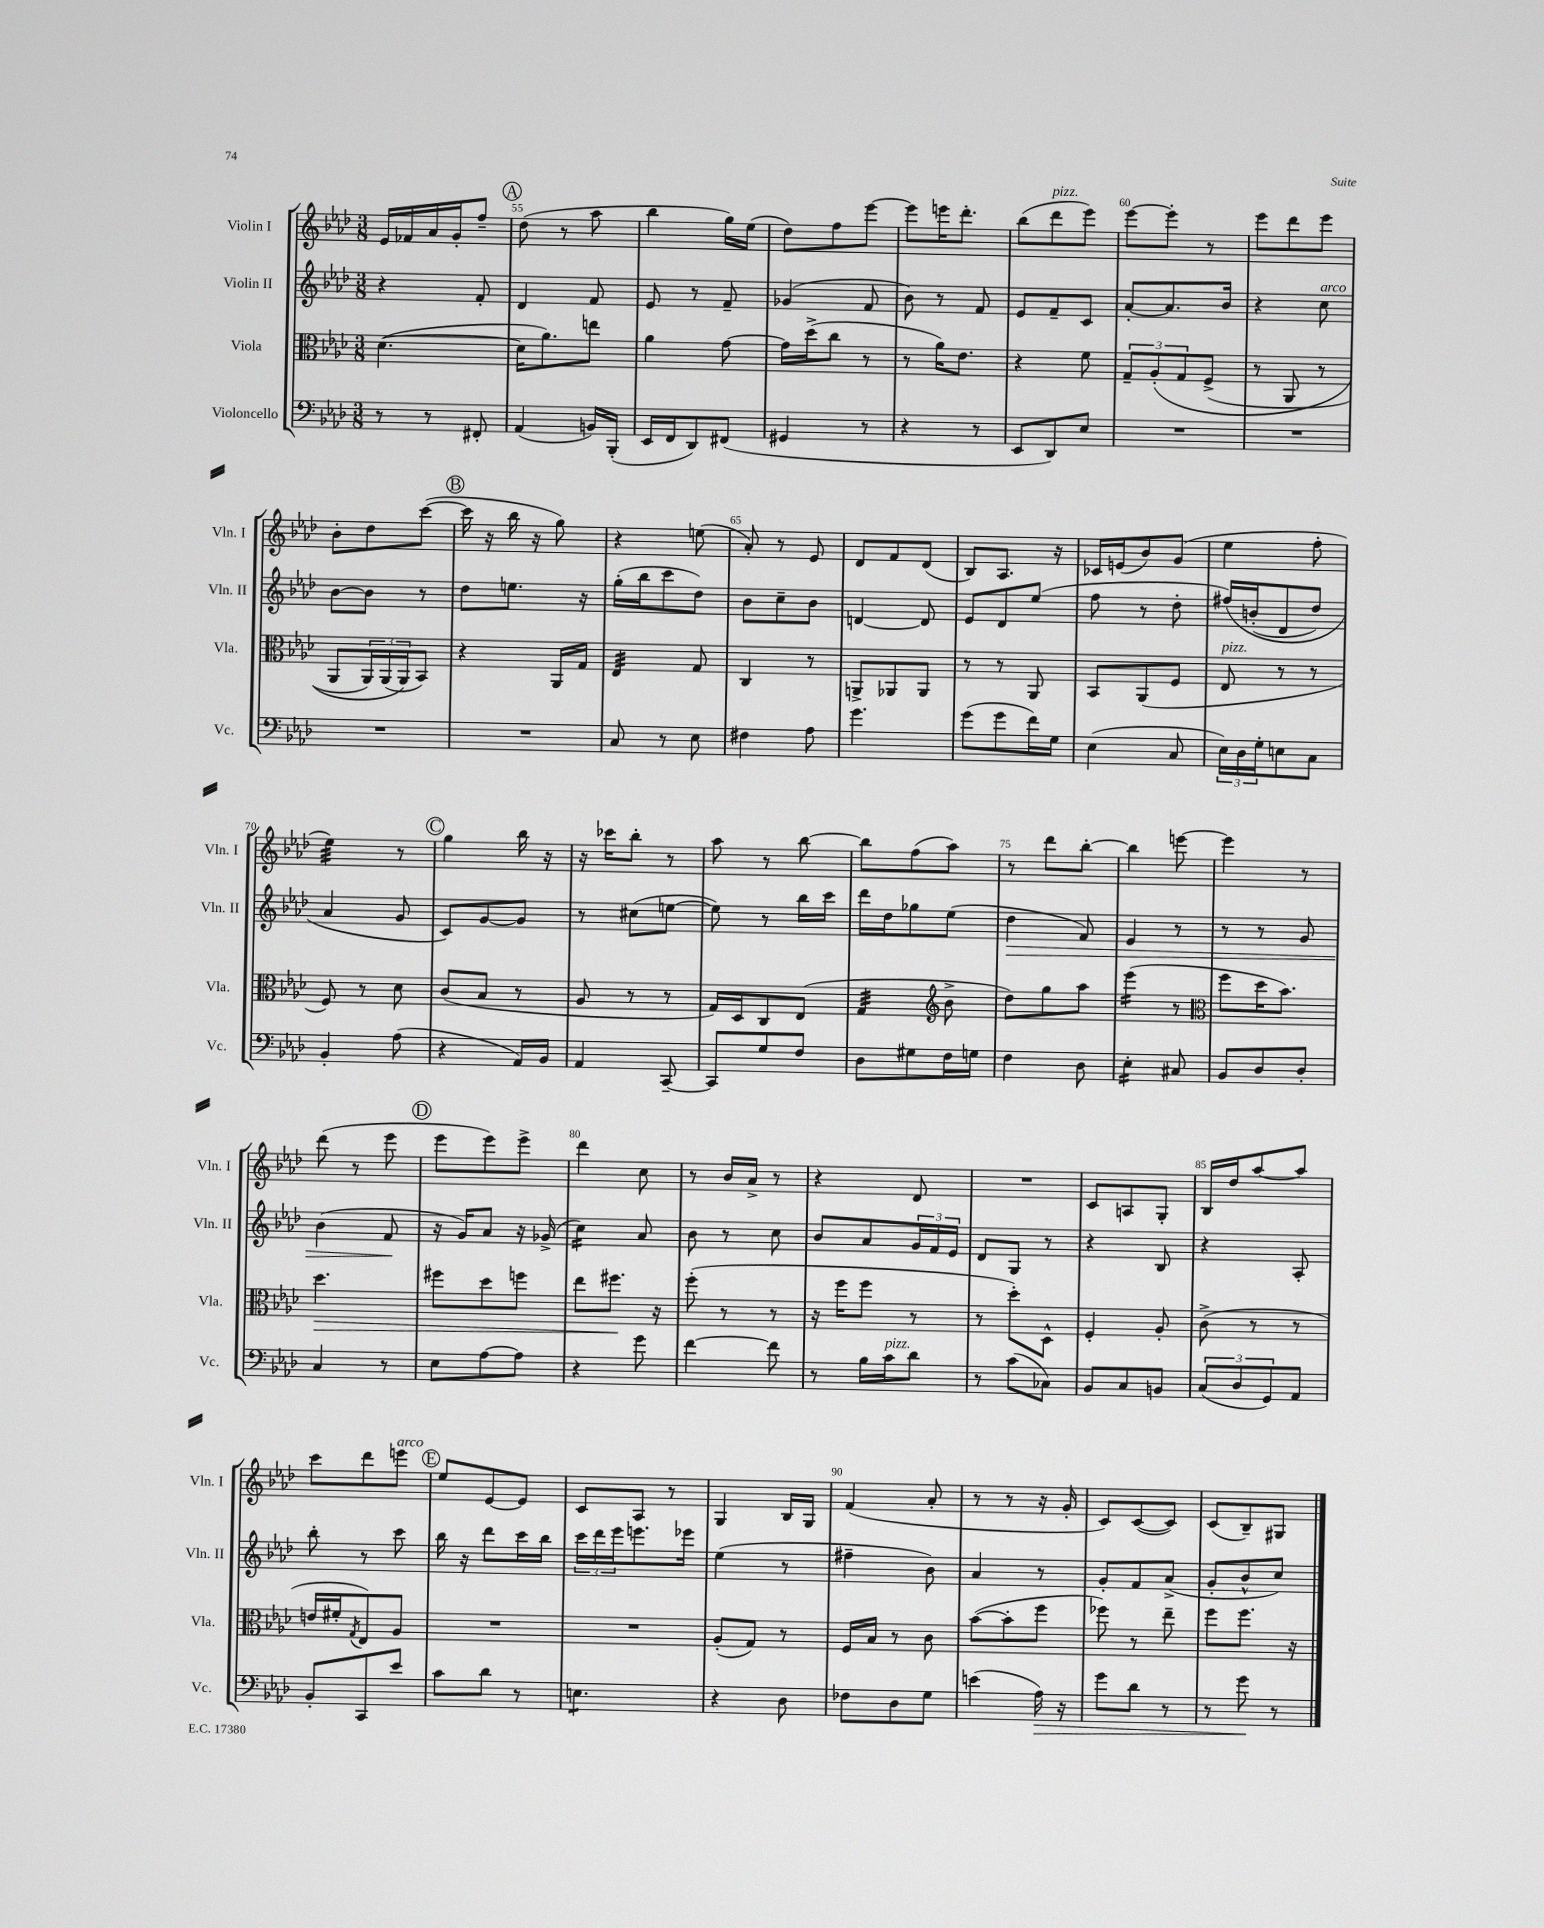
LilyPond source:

<<
\new StaffGroup <<
\new Staff = "s0" \with { instrumentName = "Violin I" shortInstrumentName = "Vln. I" } {
    \clef treble \key aes \major \numericTimeSignature \time 3/8
    ees'16 fes'16 aes'16 g'16-. f''8-- |
    \mark \markup { \circle "A" } des''8( r8 aes''8 |
    bes''4 g''16) ees''16( |
    des''8) f''8 ees'''8~ |
    ees'''8 e'''16 des'''8.-. |
    bes''8( des'''8^\markup { \italic "pizz." } ees'''8) |
    ees'''8~ ees'''8-. r8 |
    ees'''8 des'''8 ees'''8 |
    bes'8-. des''8 c'''8~( |
    \mark \markup { \circle "B" } c'''16 r16 bes''16 r16 g''8) |
    r4 e''8( |
    aes'8-.) r8 ees'8 |
    des'8 f'8 des'8( |
    bes8) aes8. r16 |
    ces'16 e'16( bes'8) g'8( |
    ees''4 f''8-. |
    ees''4:32) r8 |
    \mark \markup { \circle "C" } g''4 bes''16 r16 |
    r16 ces'''16 bes''8-. r8 |
    aes''8 r8 bes''8~ |
    bes''8 f''8( aes''8) |
    r8 des'''8 bes''8~-. |
    bes''4 e'''8~ |
    e'''4 r8 |
    des'''8( r8 ees'''8 |
    \mark \markup { \circle "D" } ees'''8 ees'''8) ees'''8-> |
    des'''4 c''8 |
    r8 bes'16 aes'16-> r8 |
    r4 des'8 |
    R4. |
    c'8 a8 g8-. |
    bes16 des''16 aes''8~ aes''8 |
    c'''8 des'''8 e'''8^\markup { \italic "arco" } |
    \mark \markup { \circle "E" } ees''8 ees'8~ ees'8 |
    c'8 aes8 r8 |
    g4 bes16 g16 |
    f'4( aes'8-. |
    r8 r8 r16 g'16-. |
    c'8) c'8~( c'8) |
    c'8( bes8--) gis8 \bar "|." |
}
\new Staff = "s1" \with { instrumentName = "Violin II" shortInstrumentName = "Vln. II" } {
    \clef treble \key aes \major \numericTimeSignature \time 3/8
    r4 f'8-. |
    \mark \markup { \circle "A" } des'4 f'8 |
    ees'8 r8 f'8-- |
    ges'4( f'8 |
    bes'8) r8 f'8 |
    ees'8 f'8-- c'8 |
    aes'8~-. aes'8. bes'16 |
    r4 c''8^\markup { \italic "arco" } |
    bes'8~ bes'8 r8 |
    \mark \markup { \circle "B" } des''8 e''8. r16 |
    g''16-.( bes''16 c'''8 des''8) |
    bes'8 c''8-- bes'8 |
    d'4~ d'8 |
    ees'8 des'8 ees''8( |
    f''8 r8 des''8-. |
    fis''16)\( b'16-.( des'8 des''8) |
    aes'4 g'8 |
    \mark \markup { \circle "C" } c'8\) g'8~ g'8 |
    r8 cis''8( e''8~ |
    e''8) r8 bes''16 c'''16 |
    des'''16 des''16 ges''8 ees''8( |
    des''4\> f'8) |
    ees'4 r8 |
    r8 r8 g'8 |
    bes'4( f'8\! |
    \mark \markup { \circle "D" } r16 g'16) aes'8 r16 ges'16->( |
    c''4:16) aes'8 |
    bes'8 r8 c''8 |
    bes'8 aes'8 \tuplet 3/2 { g'16 f'16 ees'16 } |
    des'8 g8 r8 |
    r4 bes8 |
    r4 aes8-. |
    bes''8-. r8 c'''8 |
    \mark \markup { \circle "E" } bes''16 r16 des'''8 c'''16 bes''16 |
    \tuplet 3/2 { c'''16 des'''16 ees'''16 } e'''8. ees'''16 |
    ees''4( r8 |
    fis''4-- bes'8) |
    aes'4 r8 |
    g'8-. f'8 aes'8->( |
    g'8-. bes'8-^ c''8) \bar "|." |
}
\new Staff = "s2" \with { instrumentName = "Viola" shortInstrumentName = "Vla." } {
    \clef alto \key aes \major \numericTimeSignature \time 3/8
    des'4.~( |
    \mark \markup { \circle "A" } des'16 aes'8.) e''8 |
    aes'4 g'8~ |
    g'16 des''16->( c''8 r8 |
    r8 aes'16) ees'8. |
    r4 f'8 |
    \tuplet 3/2 { g8-- aes8-.\( g8 } f8->( |
    r8 aes,8 r8 |
    aes,8 \tuplet 3/2 { aes,16) aes,16( aes,16\) } bes,8) |
    \mark \markup { \circle "B" } r4 aes,16 g16 |
    ees4:32 g8 |
    c4 r8 |
    a,8-> aes,8 aes,8 |
    r8 r8 aes,8 |
    bes,8 aes,8( f8 |
    ees8^\markup { \italic "pizz." } r8 r8 |
    f8) r8 des'8 |
    \mark \markup { \circle "C" } c'8( bes8 r8 |
    aes8 r8 r8 |
    g16) des16 c8 ees8( |
    g4:32 \clef treble bes'8-> |
    des''8) g''8 aes''8 |
    ees'''4:16( r8 |
    \clef alto f''8 des''16 bes'8.) |
    des''4.\> |
    \mark \markup { \circle "D" } fis''8 des''8 f''8 |
    ees''8 fis''8.\! r16 |
    f''8-.( r8 r8 |
    r16 f''16 f''8 r8 |
    r8 des''8-.) des8-^ |
    f4-. aes8-. |
    c'8->( r8 r8 |
    e'16 fis'16-. \acciaccatura { g8 } ees8) aes8 |
    \mark \markup { \circle "E" } R4. |
    R4. |
    aes8-.( g8) r8 |
    f16 bes16 r8 c'8 |
    bes'8~( bes'8-. f''8 |
    fes''8) r8 ees''8-- |
    f''8 f''8. r16 \bar "|." |
}
\new Staff = "s3" \with { instrumentName = "Violoncello" shortInstrumentName = "Vc." } {
    \clef bass \key aes \major \numericTimeSignature \time 3/8
    r8 r8 fis,8-. |
    \mark \markup { \circle "A" } aes,4( b,16) bes,,16-.( |
    ees,16 f,16 des,8) fis,8( |
    gis,4 r8 |
    r4 r8 |
    ees,8 des,8) ees8 |
    R4. |
    R4. |
    R4. |
    \mark \markup { \circle "B" } R4. |
    c8 r8 ees8 |
    fis4 aes8 |
    g'4. |
    g'8( g'8 f'16) g16 |
    ees4( c8 |
    \tuplet 3/2 { ees16) des16 g16-. } e8 c8 |
    bes,4-. aes8( |
    \mark \markup { \circle "C" } r4 aes,16) bes,16 |
    aes,4 c,8~-- |
    c,8 g8 f8 |
    des8 gis8 f16 g16 |
    f4 des8 |
    ees4:16-. cis8 |
    bes,8 des8 des8-. |
    c4 r8 |
    \mark \markup { \circle "D" } ees8 aes8~ aes8 |
    r4 g'8 |
    f'4~ f'8 |
    r8 bes16 c'16^\markup { \italic "pizz." } des'8 |
    r8 c'8( ces8) |
    bes,8 c8 b,8 |
    \tuplet 3/2 { c8( des8 g,8) } aes,8 |
    bes,8-. c,8 ees'8 |
    \mark \markup { \circle "E" } c'8 des'8 r8 |
    e4.:8 |
    r4 des8 |
    fes8 des8 g8 |
    e'4( aes16\>) r16 |
    g'8 des'8 r8 |
    r8 g'8\! r8 \bar "|." |
}
>>
>>
\layout { \context { \Score currentBarNumber = #54 \override BarNumber.break-visibility = ##(#f #t #t) barNumberVisibility = #(every-nth-bar-number-visible 5) } }
